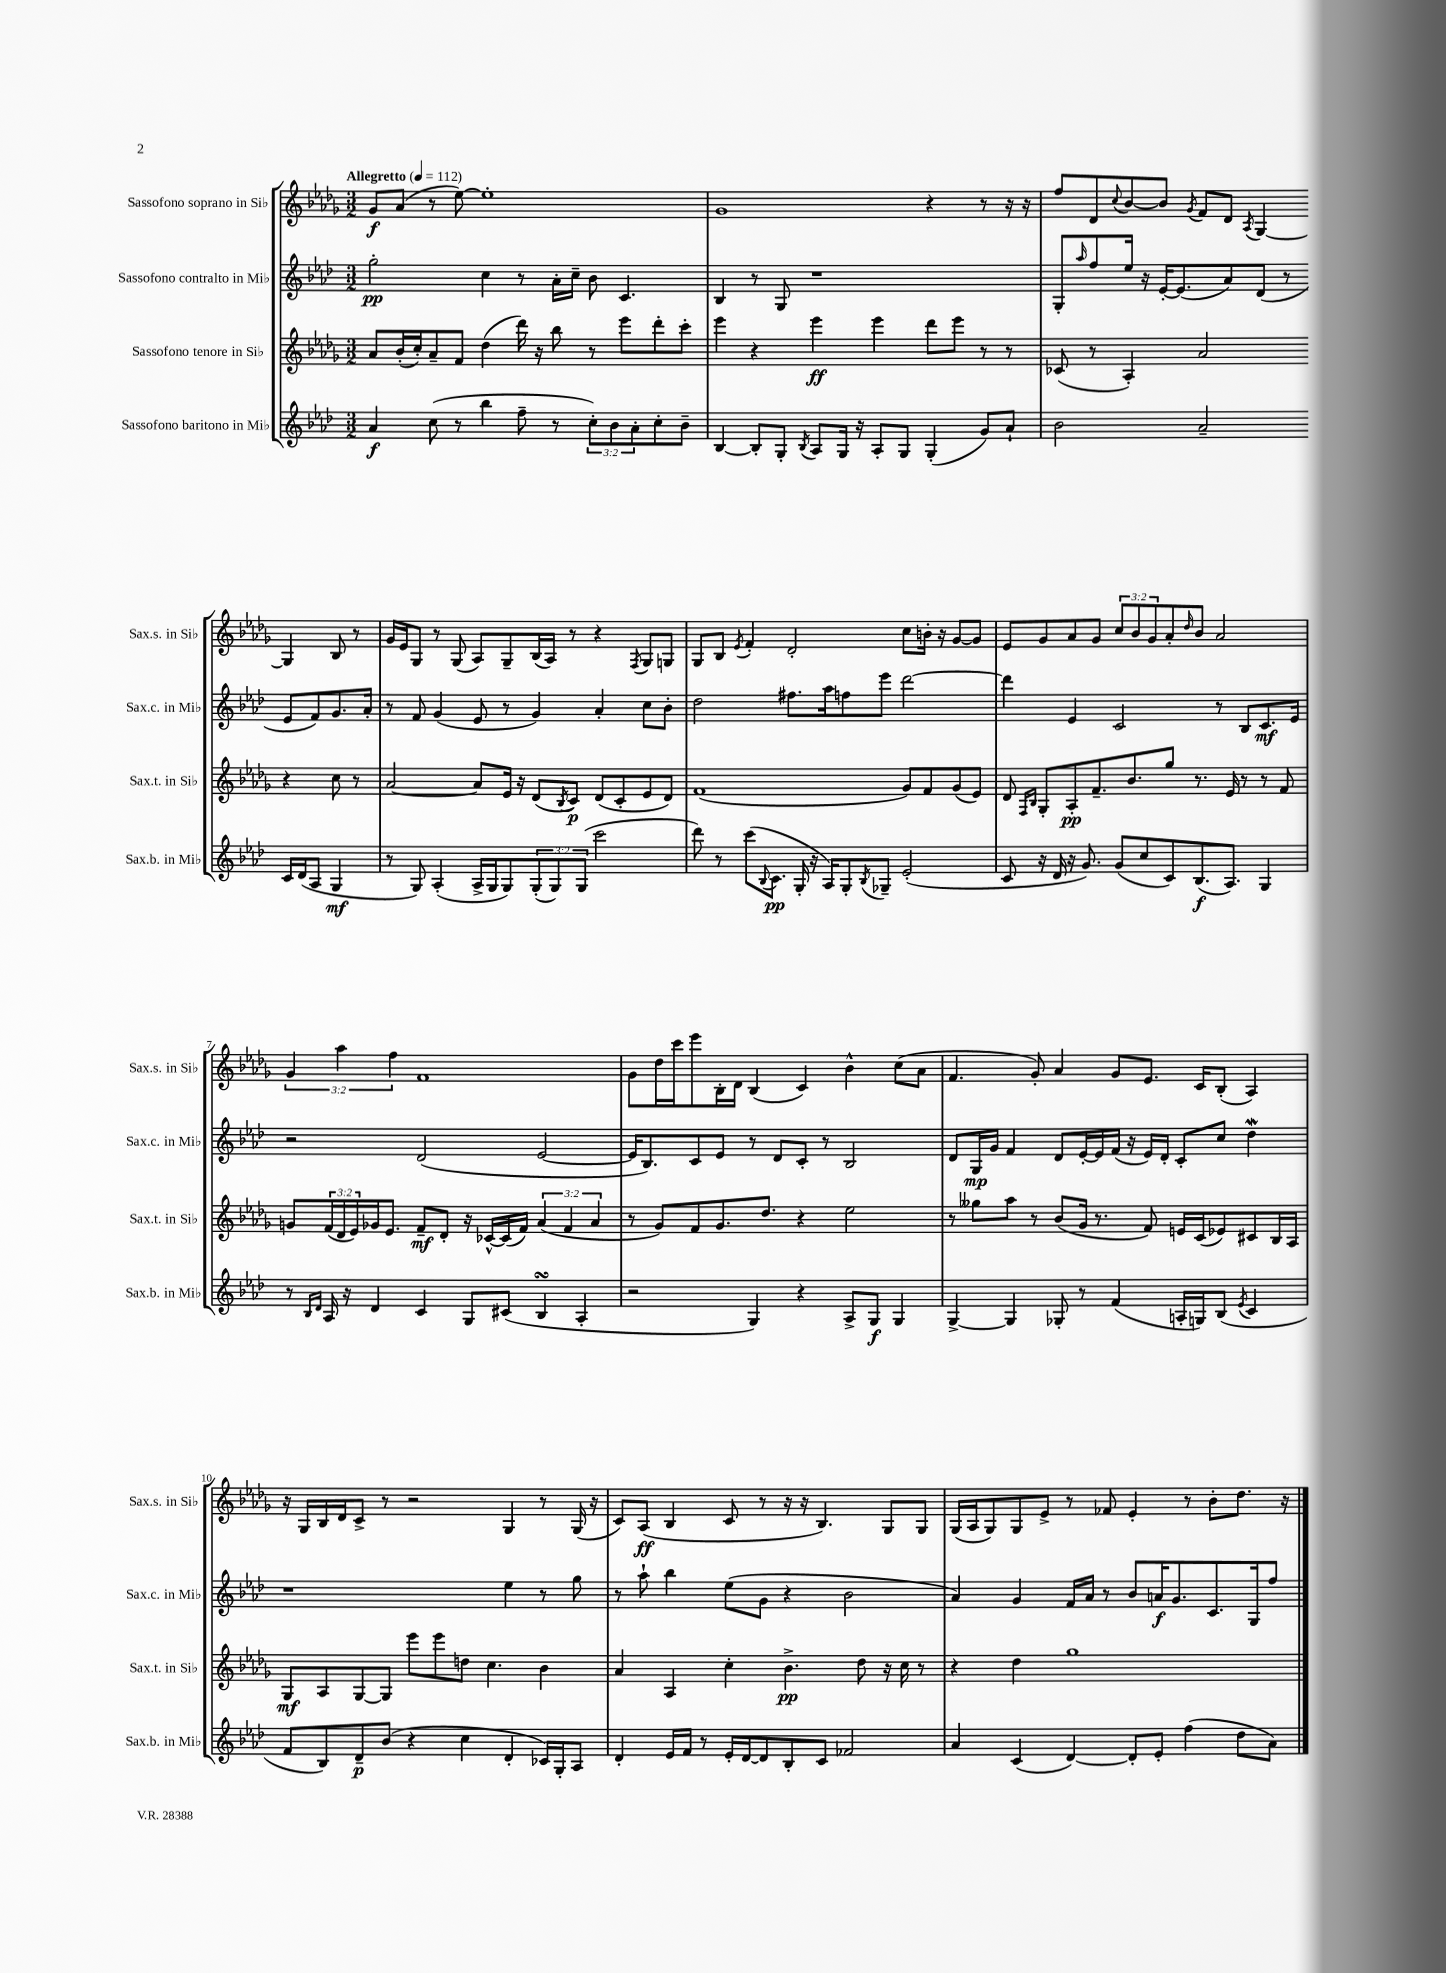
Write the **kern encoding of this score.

**kern	**dynam	**kern	**dynam	**kern	**dynam	**kern	**dynam
*part4	*part4	*part3	*part3	*part2	*part2	*part1	*part1
*staff4	*staff4	*staff3	*staff3	*staff2	*staff2	*staff1	*staff1
*I"Sassofono baritono in Mi♭	*	*I"Sassofono tenore in Si♭	*	*I"Sassofono contralto in Mi♭	*	*I"Sassofono soprano in Si♭	*
*I'Sax.b. in Mi♭	*	*I'Sax.t. in Si♭	*	*I'Sax.c. in Mi♭	*	*I'Sax.s. in Si♭	*
*clefG2	*	*clefG2	*	*clefG2	*	*clefG2	*
*k[b-e-a-d-]	*	*k[b-e-a-d-g-]	*	*k[b-e-a-d-]	*	*k[b-e-a-d-g-]	*
*M3/2	*	*M3/2	*	*M3/2	*	*M3/2	*
*MM112	*	*MM112	*	*MM112	*	*MM112	*
=1	=1	=1	=1	=1	=1	=1	=1
!	!	!	!	!	!	!LO:TX:a:B:t=Allegretto	!
4a-/	f	8a-/L	.	2gg'\	pp	8g-/L	f
.	.	(16b-'/L	.	.	.	(8a-/J	.
.	.	16cc'/J)	.	.	.	.	.
(8cc\	.	8a-~/	.	.	.	8r	.
8r	.	8f/J	.	.	.	[8ee-\)	.
4bb-\	.	(4dd-\	.	4cc\	.	1ee-']	.
8ff~\	.	16ddd-\)	.	8r	.	.	.
.	.	16r	.	.	.	.	.
8r	.	8bb-\	.	16a-'\LL	.	.	.
.	.	.	.	16cc~\JJ	.	.	.
12cc'\L)	.	8r	.	8b-\	.	.	.
12b-\	.	.	.	.	.	.	.
.	.	8eee-\L	.	4.c/	.	.	.
12a-'\	.	.	.	.	.	.	.
8cc'\	.	8ddd-'\	.	.	.	.	.
8b-~\J	.	8ccc'\J	.	.	.	.	.
=2	=2	=2	=2	=2	=2	=2	=2
[4B-/	.	4eee-\	.	4B-/	.	1g-	.
8B-'/L]	.	4r	.	8r	.	.	.
8G'/J	.	.	.	8G/	.	.	.
8qB-/	.	.	.	.	.	.	.
8A-/L	.	4eee-\	ff	1r	.	.	.
16G/Jk	.	.	.	.	.	.	.
16r	.	.	.	.	.	.	.
8A-'/L	.	4eee-\	.	.	.	.	.
8G/J	.	.	.	.	.	.	.
(4G'/	.	8ddd-\L	.	.	.	4r	.
.	.	8eee-\J	.	.	.	.	.
8g/L)	.	8r	.	.	.	8r	.
8a-`/J	.	8r	.	.	.	16r	.
.	.	.	.	.	.	16r	.
=3	=3	=3	=3	=3	=3	=3	=3
2b-\	.	(8c-X/	.	8G'/L	.	8ff/L	.
.	.	.	.	16qqaa-/	.	.	.
.	.	8r	.	8ff/	.	8d-/	.
.	.	.	.	.	.	8qqcc/	.
.	.	4A-'/)	.	16ee-/Jk	.	[8b-/	.
.	.	.	.	16r	.	.	.
.	.	.	.	[16e-'/KL	.	8b-/J]	.
.	.	.	.	(8.e-/]	.	.	.
.	.	.	.	.	.	8qg-/	.
2a-~/	.	2a-/	.	.	.	8f/L	.
.	.	.	.	8a-/)	.	8d-/J	.
.	.	.	.	.	.	8qA-/	.
.	.	.	.	(8d-/J	.	[4G-/	.
.	.	.	.	8r	.	.	.
16c/LL	.	4r	.	8e-/L	.	4G-/]	.
(16d-/J	.	.	.	.	.	.	.
8A-/J	.	.	.	8f/)	.	.	.
4G/	mf	8cc\	.	8.g/	.	8B-/	.
.	.	8r	.	.	.	8r	.
.	.	.	.	16a-'/Jk	.	.	.
!!LO:LB:g=z
=4	=4	=4	=4	=4	=4	=4	=4
8r	.	[2a-/	.	8r	.	16g-/LL	.
.	.	.	.	.	.	16e-/J	.
8G/)	.	.	.	8f/	.	8G-/J	.
(4A-'/	.	.	.	(4g/	.	8r	.
.	.	.	.	.	.	(8G-/	.
16A-^/LL	.	8a-/L]	.	8e-/	.	8A-/L)	.
16G/J	.	.	.	.	.	.	.
8G/)	.	16e-/Jk	.	8r	.	8G-~/	.
.	.	16r	.	.	.	.	.
(12G'/	.	(8d-/L	.	4g/)	.	(16B-/L	.
.	.	.	.	.	.	16A-/JJ)	.
12G/)	.	.	.	.	.	.	.
.	.	8qB-/	.	.	.	.	.
.	.	8c/J)	p	.	.	8r	.
(12G/J	.	.	.	.	.	.	.
2ccc\	.	(8d-/L	.	4a-'/	.	4r	.
.	.	8c'/	.	.	.	.	.
.	.	.	.	.	.	8qF/	.
.	.	8e-/	.	8cc\L	.	8G-/L	.
.	.	8d-/J)	.	8b-'\J	.	8Gn/J	.
=5	=5	=5	=5	=5	=5	=5	=5
8ddd-\)	.	(1f	.	2dd-\	.	8G-/L	.
8r	.	.	.	.	.	8B-/J	.
.	.	.	.	.	.	8qe-/	.
(8ccc\L	.	.	.	.	.	4f'/	.
8qqB-/	.	.	.	.	.	.	.
8.c\J	pp	.	.	.	.	.	.
.	.	.	.	8.ff#X\L	.	2d-'/	.
16G'/	.	.	.	.	.	.	.
16r	.	.	.	.	.	.	.
16A-/KL)	.	.	.	16aa-\k	.	.	.
8G'/	.	.	.	8ffn\	.	.	.
8qB-/	.	.	.	.	.	.	.
8G-X~/J	.	.	.	8eee-\J	.	.	.
(2e-'/	.	8g-/L)	.	[2ddd-\	.	8cc\L	.
.	.	8f/	.	.	.	16bn'\Jk	.
.	.	.	.	.	.	16r	.
.	.	(8g-/	.	.	.	[8g-/L	.
.	.	8e-/J)	.	.	.	8g-/J]	.
=6	=6	=6	=6	=6	=6	=6	=6
8c/	.	8d-/	.	4ddd-\]	.	8e-/L	.
.	.	16qqF/LL	.	.	.	.	.
.	.	16qqB-/JJ	.	.	.	.	.
16r	.	8G-'/L	.	.	.	8g-/	.
16d-/	.	.	.	.	.	.	.
16r	.	8A-'/	pp	4e-/	.	8a-/	.
8.g/)	.	.	.	.	.	.	.
.	.	8.f~/	.	.	.	8g-/J	.
(8g/L	.	.	.	2c/	.	12cc/L	.
.	.	8.b-/	.	.	.	.	.
.	.	.	.	.	.	12b-/	.
8cc/	.	.	.	.	.	.	.
.	.	.	.	.	.	12g-/	.
8c/)	.	8gg-/J	.	.	.	8a-'/	.
.	.	.	.	.	.	16qqdd-/	.
(8.B-/	f	8.r	.	.	.	8b-/J	.
.	.	.	.	8r	.	2a-/	.
8.A-/J)	.	16e-/	.	.	.	.	.
.	.	8r	.	8B-/L	.	.	.
4G/	.	8r	.	8.c/	mf	.	.
.	.	8f/	.	.	.	.	.
.	.	.	.	16e-/Jk	.	.	.
!!LO:LB:g=z
=7	=7	=7	=7	=7	=7	=7	=7
8r	.	8gn/L	.	2r	.	6g-/	.
16qqB-/LL	.	.	.	.	.	.	.
16qqd-/JJ	.	.	.	.	.	.	.
16A-/	.	(24f/L	.	.	.	.	.
.	.	24d-/	.	.	.	6aa-\	.
16r	.	.	.	.	.	.	.
.	.	24e-/)	.	.	.	.	.
4d-/	.	16g-X/J	.	.	.	.	.
.	.	8.e-/J	.	.	.	.	.
.	.	.	.	.	.	6ff\	.
4c/	.	8f~/L	mf	(2d-/	.	1f	.
.	.	8d-'/J	.	.	.	.	.
8G/L	.	16r	.	.	.	.	.
.	.	[16c-X^^/LL	.	.	.	.	.
(8c#X/J	.	(16c-/]	.	.	.	.	.
.	.	16f/JJ)	.	.	.	.	.
4B-sSSS/	.	(6a-/	.	[2e-/	.	.	.
.	.	6f/	.	.	.	.	.
4A-'/	.	.	.	.	.	.	.
.	.	6a-/	.	.	.	.	.
=8	=8	=8	=8	=8	=8	=8	=8
2r	.	8r	.	16e-/KL]	.	8g-\L	.
.	.	.	.	8.B-/)	.	.	.
.	.	8g-/L)	.	.	.	16dd-\L	.
.	.	.	.	.	.	16ccc\J	.
.	.	8f/	.	8c/	.	8eee-\	.
.	.	8.g-/	.	8e-/J	.	16B-'\L	.
.	.	.	.	.	.	16d-\JJ	.
4G/)	.	.	.	8r	.	(4B-/	.
.	.	8.dd-/J	.	.	.	.	.
.	.	.	.	8d-/L	.	.	.
4r	.	4r	.	8c'/J	.	4c/)	.
.	.	.	.	8r	.	.	.
8A-^/L	.	2ee-\	.	2B-/	.	4b-^^\	.
8G/J	f	.	.	.	.	.	.
4G/	.	.	.	.	.	(8cc\L	.
.	.	.	.	.	.	8a-\J	.
=9	=9	=9	=9	=9	=9	=9	=9
[4G^/	.	8r	.	8d-/L	.	4.f/	.
.	.	8gg--X\L	.	16G/L	mp	.	.
.	.	.	.	16g/JJ	.	.	.
4G/]	.	8aa-\J	.	4f/	.	.	.
.	.	8r	.	.	.	8g-'/)	.
8G-X'/	.	(8b-/L	.	8d-/L	.	4a-/	.
8r	.	16g-/Jk	.	[16e-'/L	.	.	.
.	.	8.r	.	16e-/]	.	.	.
(4f/	.	.	.	(16f/JJ	.	8g-/L	.
.	.	.	.	16r	.	.	.
.	.	8f/)	.	16e-/LL)	.	8.e-/J	.
.	.	.	.	16d-'/JJ	.	.	.
16An'/LL	.	16en/LL	.	8c'/L	.	.	.
16Gn/J)	.	(16c/J	.	.	.	16c/KL	.
(8B-/J	.	8e-X/)	.	8cc/J	.	(8B-'/J	.
8qe-/	.	.	.	.	.	.	.
4c/	.	8c#X/	.	4dd-w\	.	4A-/)	.
.	.	16B-/L	.	.	.	.	.
.	.	16A-/JJ	.	.	.	.	.
!!LO:LB:g=z
=10	=10	=10	=10	=10	=10	=10	=10
8f/L	.	8G-/L	mf	1r	.	16r	.
.	.	.	.	.	.	16G-/LL	.
8B-/)	.	8A-/	.	.	.	16B-/	.
.	.	.	.	.	.	16d-/J	.
8d-~/	p	[8G-/	.	.	.	8c^/J	.
(8b-/J	.	8G-/J]	.	.	.	8r	.
4r	.	8eee-\L	.	.	.	2r	.
.	.	8eee-\	.	.	.	.	.
4cc\	.	8ddn\J	.	.	.	.	.
.	.	4.cc\	.	.	.	.	.
4d-'/	.	.	.	4ee-\	.	4G-/	.
16c-X/LL)	.	4b-\	.	8r	.	8r	.
16G'/J	.	.	.	.	.	.	.
8A-/J	.	.	.	8gg\	.	(16G-/	.
.	.	.	.	.	.	16r	.
=11	=11	=11	=11	=11	=11	=11	=11
4d-'/	.	4a-/	.	8r	.	8c/L)	.
.	.	.	.	8aa-`\	.	(8A-/J	ff
16e-/LL	.	4A-/	.	4bb-\	.	4B-/	.
16f/JJ	.	.	.	.	.	.	.
8r	.	.	.	.	.	.	.
16e-'/LL	.	4cc'\	.	(8ee-\L	.	8c/	.
[16d-/J	.	.	.	.	.	.	.
8d-/]	.	.	.	8g\J	.	8r	.
8B-'/	.	4.b-^\	pp	4r	.	16r	.
.	.	.	.	.	.	16r	.
8c/J	.	.	.	.	.	4.B-/)	.
2f-X/	.	.	.	2b-\	.	.	.
.	.	8dd-\	.	.	.	.	.
.	.	16r	.	.	.	8G-/L	.
.	.	16cc\	.	.	.	.	.
.	.	8r	.	.	.	8G-/J	.
=12	=12	=12	=12	=12	=12	=12	=12
4a-/	.	4r	.	4a-/)	.	(16G-/LL	.
.	.	.	.	.	.	16A-/J	.
.	.	.	.	.	.	8G-/)	.
(4c/	.	4dd-\	.	4g/	.	8G-/	.
.	.	.	.	.	.	8e-^/J	.
[4d-/)	.	1gg-	.	16f/LL	.	8r	.
.	.	.	.	16a-/JJ	.	.	.
.	.	.	.	8r	.	8f-X/	.
8d-'/L]	.	.	.	8b-/L	.	4e-'/	.
8e-'/J	.	.	.	16an/K	f	.	.
.	.	.	.	8.g/	.	.	.
(4ff\	.	.	.	.	.	8r	.
.	.	.	.	8.c/	.	8b-'\L	.
8dd-\L	.	.	.	.	.	8.dd-\J	.
.	.	.	.	16G/k	.	.	.
8a-\J)	.	.	.	8ff/J	.	.	.
.	.	.	.	.	.	16r	.
==	==	==	==	==	==	==	==
*-	*-	*-	*-	*-	*-	*-	*-
